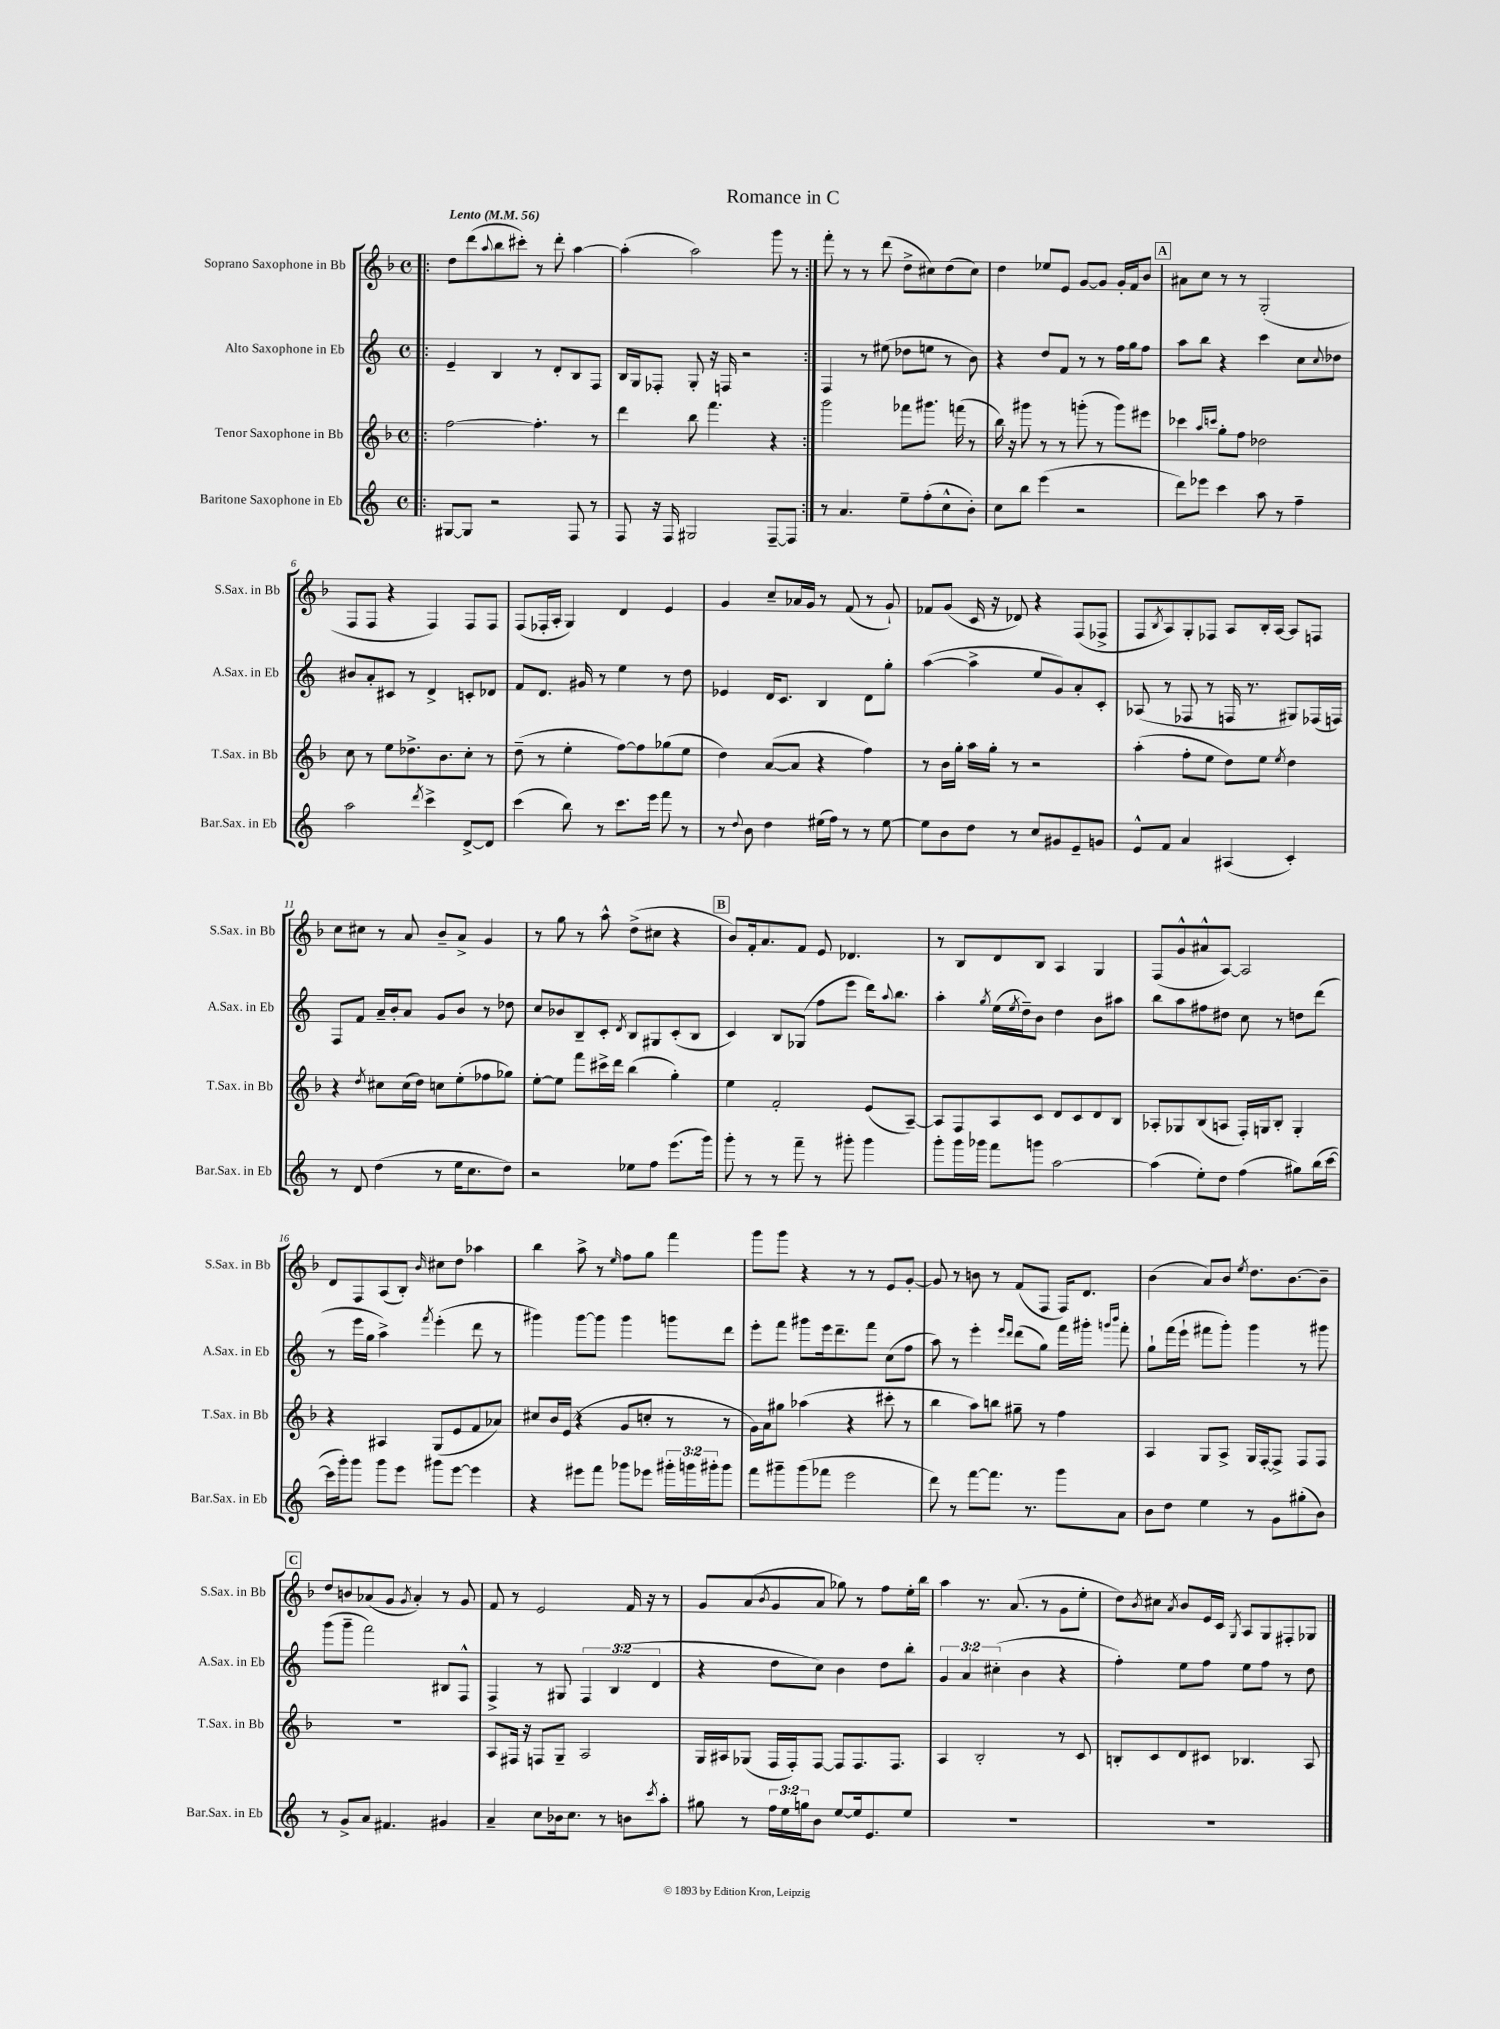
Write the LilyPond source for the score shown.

\header { title = "Romance in C" }
<<
\new StaffGroup <<
\new Staff = "s0" \with { instrumentName = "Soprano Saxophone in Bb" shortInstrumentName = "S.Sax. in Bb" } {
    \clef treble \key f \major \defaultTimeSignature \time 4/4 \tempo "Lento" 4 = 56
    \repeat volta 2 { \bar ".|:" d''8 d'''8( \appoggiatura { a''8 } bes''8 cis'''8-.) r8 d'''8-. a''4~ |
    a''4-.( a''2) g'''8 r8 | }
    f'''8-. r8 r8 d'''8( d''8-> cis''8) d''8( cis''8) |
    d''4 ees''8 e'8 g'8~ g'8 g'16-. f'16 bes'8 |
    \mark \markup { \box "A" } ais'8 c''8 r8 r8 g2-.( |
    f8 f8 r4 f4) f8 f8 |
    f8( fes16-. a16-. g4) d'4 e'4 |
    g'4 c''8-- aes'16 g'16 r8 f'8( r8 g'8-!) |
    fes'8 g'8( c'16 r16 des'8) r4 f8( fes8-> |
    f8 \acciaccatura { bes8 } a8) g8-. fes8 a8 bes16-. a16~ a8 f8 |
    c''8 cis''8 r8 a'8 bes'8-- a'8-> g'4 |
    r8 g''8 r8 a''8-^ d''8->( cis''8 r4 |
    \mark \markup { \box "B" } bes'8) f'16-. a'8. f'8 e'8 des'4. |
    r8 bes8 d'8 bes8 a4 g4 |
    f8( g'8-^ ais'8-^ a8~) a2 |
    d'8 f8 a8( bes8-.) \grace { bes'16 } cis''8 d''8 aes''4 |
    bes''4 a''8-> r8 \grace { e''16 } f''8 g''8 f'''4 |
    g'''8 g'''8 r4 r8 r8 e'8 g'8~-. |
    g'8 r8 b'8 r8 f'8( f8 f16) d'8. |
    bes'4( a'8) bes'8 \acciaccatura { e''8 } d''8. bes'8.~ bes'8-- |
    \mark \markup { \box "C" } d''8 b'8 aes'8( g'8 \acciaccatura { g'8 } aes'4-.) r8 g'8 |
    f'8 r8 e'2 f'16 r16 r8 |
    g'8 a'8( \acciaccatura { bes'8 } g'8 a'8 ges''8) r8 f''8 e''16-. bes''16 |
    a''4 r8. a'8.( r8 g'8 e''8-. |
    d''8) \acciaccatura { bes'8 } cis''8 \acciaccatura { a'8 } bes'8 e'16 c'16 \acciaccatura { g8 } a8 g8 fis8-. ges8 \bar "|." |
}
\new Staff = "s1" \with { instrumentName = "Alto Saxophone in Eb" shortInstrumentName = "A.Sax. in Eb" } {
    \clef treble \key c \major \defaultTimeSignature \time 4/4 \override Staff.TupletNumber.text = #tuplet-number::calc-fraction-text
    \repeat volta 2 { \bar ".|:" e'4-- b4 r8 d'8-. b8 f8 |
    b16 g16 fes8-. g8-. r16 f16 r2 | }
    f4 r8 eis''8( des''8 e''8 r8 b'8) |
    r4 d''8 f'8 r8 r8 f''16 g''16 f''8 |
    \mark \markup { \box "A" } a''8 b''8 r4 c'''4 c''8 \appoggiatura { c''8 } des''8 |
    bis'8 a'8-. cis'8 r8 d'4-> c'8-. des'8 |
    f'8 d'8. gis'16 r8 e''4 r8 d''8 |
    ees'4 d'16 c'8. b4 d'8 g''8-. |
    a''4~( a''4-> e''8 g'8) a'8-. c'8-. |
    aes8( r8 fes8 r8 f16 r8. gis8) fes16( f16) |
    f8 f'8 a'16-- b'16-. a'8 g'8 b'8 r8 des''8 |
    c''8 bes'8 b8-- c'8-. \acciaccatura { d'8 } b8 gis8 c'8-.( b8 |
    \mark \markup { \box "B" } c'4) b8 ges8( f''8 e'''8 d'''16) \appoggiatura { a''8 } b''8. |
    a''4-. \acciaccatura { g''8 } e''16( \acciaccatura { e''8 } d''16--) b'8 d''4 b'8 ais''8 |
    b''8 a''8 fis''8 dis''8 c''8 r8 d''8 d'''8( |
    r8 e'''16 g''16 a''4->) \acciaccatura { f'''8 } e'''4-.( d'''8 r8 |
    gis'''4) gis'''8~ gis'''8 gis'''4 g'''8 d'''8 |
    e'''8-. f'''8 gis'''8 e'''16 d'''8.-- f'''8 c''8( f''8 |
    a''8) r8 e'''4-. \grace { e'''16 d'''16 } d'''8( g''8) f'''16 gis'''16-. \grace { g'''16 b'''16 } f'''8-. |
    g''8-! f'''16( e'''16-! fis'''8 g'''8-.) g'''4 r8 gis'''8 |
    \mark \markup { \box "C" } g'''8( g'''8-- f'''2) bis8 f8-^ |
    f4-> r8 gis8 \tuplet 3/2 { f4 b4( d'4 } |
    r4 d''8 c''8) b'4 d''8 b''8-. |
    \tuplet 3/2 { g'4 a'4 cis''4-.( } b'4 r4 |
    f''4-.) e''8 f''8 e''8 f''8 r8 d''8 \bar "|." |
}
\new Staff = "s2" \with { instrumentName = "Tenor Saxophone in Bb" shortInstrumentName = "T.Sax. in Bb" } {
    \clef treble \key f \major \defaultTimeSignature \time 4/4
    \repeat volta 2 { \bar ".|:" f''2~ f''4.-. r8 |
    d'''4 bes''8 f'''4. r4 | }
    g'''2 fes'''8 gis'''8. f'''16( r8 |
    bes''16) r16 gis'''8 r8 r8 g'''8-.( r8 g'''8) eis'''8 |
    \mark \markup { \box "A" } ces'''4 \grace { a''16 c'''16 } g''8-. f''8 des''2 |
    c''8 r8 e''8 des''8.-> bes'8. c''8-. r8 |
    d''8--( r8 e''4-. f''8~) f''8 ges''8( e''8 |
    d''4) a'8~( a'8 r4 f''4) |
    r8 bes'16 g''16-. a''16 g''16-. r8 r2 |
    a''4-.( f''8-. e''8 d''8) e''8 \acciaccatura { e''8 } d''4 |
    r4 \acciaccatura { d''8 } cis''8 cis''16( d''16) c''8 e''8-.( fes''8 ges''8) |
    e''8~-. e''8 f'''8 cis'''16-> d'''16 bes''4( g''4-.) |
    \mark \markup { \box "B" } e''4 f'2-. e'8( a8~--) |
    a8 f8 a8 c'8 d'8 c'8 d'8 bes8 |
    aes8-. ges8 bes8( a8 f16-.) g16 bes8-. g4-. |
    r4 ais4 g8( e'8 f'8 aes'8) |
    cis''8 bes'16 e'16( r4 g'8 c''8-. r8 r8 |
    g'16) a'16 gis''8 aes''4( r4 cis'''8-. r8 |
    bes''4 a''8) b''8 gis''8-- r8 f''4 |
    a4 g8 a8-> g16 f16~-. f8-> f8 f8 |
    \mark \markup { \box "C" } R1 |
    a8 fis16 r16 f8 g8-- a2 |
    g16 ais16 ges8( f16 f16-.) f8~ f8 f8. f8. |
    a4 bes2-. r8 c'8 |
    b8-. c'8 d'8 cis'8 bes4. a8 \bar "|." |
}
\new Staff = "s3" \with { instrumentName = "Baritone Saxophone in Eb" shortInstrumentName = "Bar.Sax. in Eb" } {
    \clef treble \key c \major \defaultTimeSignature \time 4/4 \override Staff.TupletNumber.text = #tuplet-number::calc-fraction-text
    \repeat volta 2 { \bar ".|:" gis8~ gis8 r2 f8 r8 |
    f8 r16 f16 gis2 f8~-- f8 | }
    r8 a'4. e''8-- f''8-.( c''8-^ b'8-.) |
    c''8 b''8 e'''4( r2 |
    \mark \markup { \box "A" } d'''8) ees'''8 c'''4 a''8 r8 f''4-- |
    a''2 \acciaccatura { d'''8 } c'''4-> d'8~-> d'8 |
    c'''4( b''8) r8 c'''8. e'''16 f'''8 r8 |
    r8 \appoggiatura { d''8 } b'8 d''4 eis''16( f''16) r8 r8 eis''8~ |
    eis''8 b'8 d''8 r8 c''8 gis'8 e'8-- g'8 |
    e'8-^ f'8 a'4 ais4( c'4-.) |
    r8 d'8 d''4( r8 e''16 c''8. d''8) |
    r2 ees''8 f''8 e'''8.( g'''16) |
    \mark \markup { \box "B" } g'''8-. r8 r8 f'''8-- r8 gis'''8-. gis'''4 |
    g'''8-. g'''16 ges'''16 f'''8 g'''8 a''2~ |
    a''4( e''8-.) d''8 f''4( gis''8) b''16( c'''16~ |
    c'''16 g'''16-.) g'''8 g'''8 e'''8 gis'''8 e'''8~ e'''4 |
    r4 eis'''8 f'''8 ges'''8 ees'''8 \tuplet 3/2 { gis'''16-. g'''16 gis'''16-. } gis'''8 |
    f'''8 gis'''8-- gis'''8( fes'''8 e'''2 |
    d'''8) r8 f'''8~ f'''8. r8. g'''8 a'8 |
    b'8 d''8 e''4 r8 g'8 gis''8-.( b'8) |
    \mark \markup { \box "C" } r8 g'8-> a'8 fis'4. gis'4 |
    a'4-- c''8 bes'16 c''8. r8 b'8 \acciaccatura { c'''8 } a''8-. |
    gis''8 r8 \tuplet 3/2 { f''16 e''16 g''16 } b'8 e''8~ e''16 e'8. e''8 |
    R1 |
    R1 \bar "|." |
}
>>
>>
